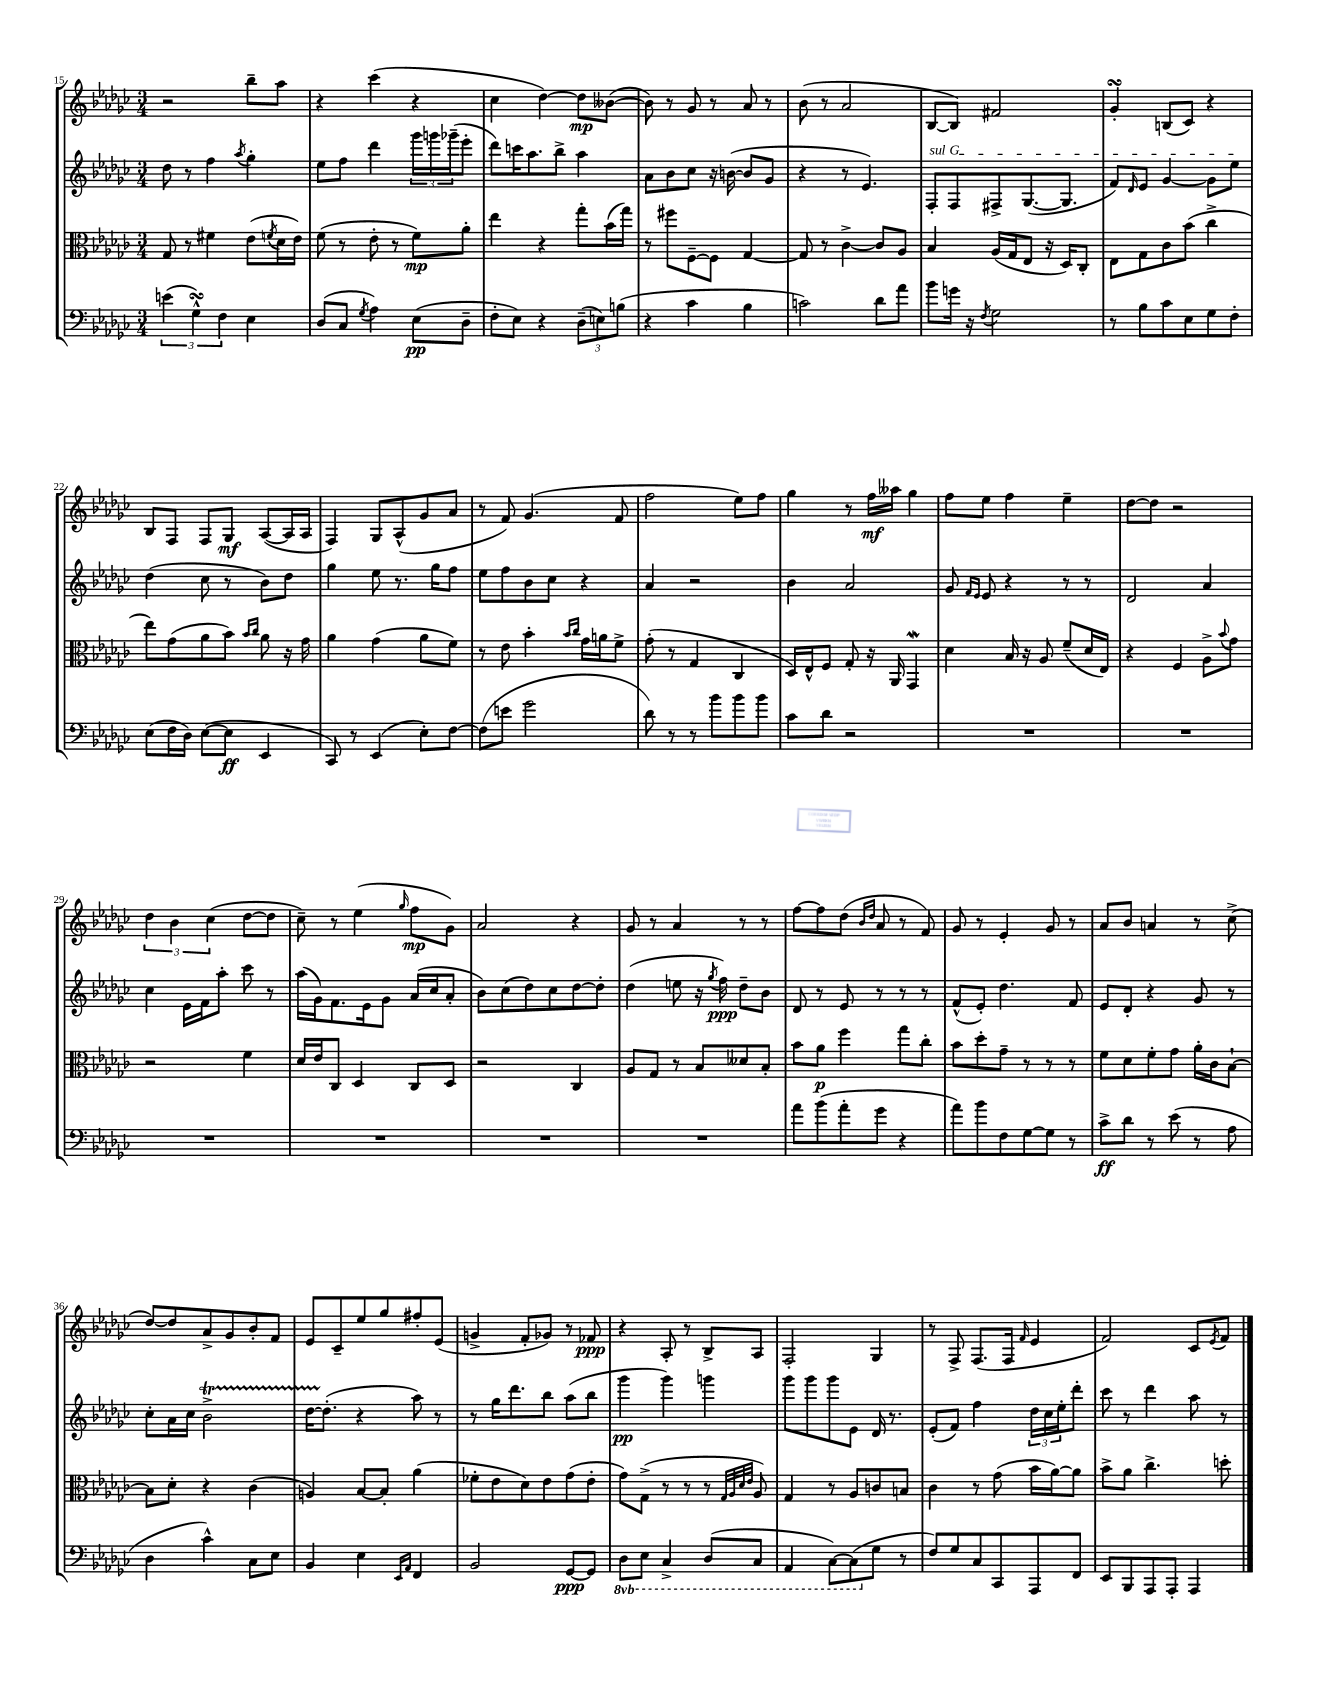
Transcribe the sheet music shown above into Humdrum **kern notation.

**kern	**kern	**kern	**kern
*staff4	*staff3	*staff2	*staff1
*clefF4	*clefC3	*clefG2	*clefG2
*k[b-e-a-d-g-c-]	*k[b-e-a-d-g-c-]	*k[b-e-a-d-g-c-]	*k[b-e-a-d-g-c-]
*M3/4	*M3/4	*M3/4	*M3/4
(6e	8G-	8dd-	2r
.	8r	8r	.
6G-^^)	.	.	.
.	4f#	4ff	.
6F	.	.	.
.	.	8qaa-	.
4E-	(8e-	4gg-'	8bb-~
.	8qf	.	.
.	16d-	.	8aa-
.	16e-)	.	.
=	=	=	=
(8D-	(8f	8ee-	4r
8C-	8r	8ff	.
8qG-	.	.	.
4A-)	8e-'	4ddd-	(4ccc-
.	8r	.	.
(8E-	8f)	24ggg-	4r
.	.	24ggg	.
.	.	(24ggg-~	.
8D-~	8a-'	8eee-'	.
=	=	=	=
8F'	4ee-	8ddd-)	4cc-
8E-)	.	16ccc	.
.	.	8.aa-	.
4r	4r	.	[4dd-)
.	.	8bb-^	.
(12D-~	8gg-'	4aa-	8dd-]
12E)	.	.	.
.	(16b-	.	([8b--
(12B	.	.	.
.	16gg-)	.	.
=	=	=	=
4r	8r	8a-	8b--])
.	8ff#	8b-	8r
4c-	[8F~	8cc-	8g-
.	8F]	16r	8r
.	.	([16b	.
4B-	[4G-	8b]	8a-
.	.	8g-	8r
=	=	=	=
2c)	8G-]	4r	(8b-
.	8r	.	8r
.	[4c-^	8r	2a-
.	.	4.e-)	.
8d-	8c-]	.	.
8a-	8A-	.	.
=	=	=	=
8b-	4B-	8F'	[8B-
16g	.	8F	8B-])
16r	.	.	.
8qF	.	.	.
2G-	(16A-	8F#^	2f#
.	16G-	.	.
.	8E-	([8.G-	.
.	16r	.	.
.	16D-)	8.G-]	.
.	8C-'	.	.
=	=	=	=
8r	8E-	8f)	4g-'
.	.	16qqd-	.
8B-	8G-	8e-	.
8c-	8c-	[4g-	(8B
8E-	(8b-	.	8c-)
8G-	4cc-^	8g-]	4r
8F'	.	8ee-	.
=	=	=	=
(8E-	8ee-)	(4dd-	8B-
16F	(8g-	.	8F
16D-)	.	.	.
([8E-	8a-	8cc-	8F
8E-]	8b-)	8r	8G-
.	16qqb-	.	.
.	16qqcc-	.	.
4EE-	8a-	8b-)	([8A-
.	16r	8dd-	16A-]
.	16g-	.	16A-
=	=	=	=
8CC-)	4a-	4gg-	4F)
8r	.	.	.
(4EE-	(4g-	8ee-	8G-
.	.	8.r	(8A-^^
8E-')	8a-	.	8g-
.	.	16gg-	.
[8F	8f)	8ff	8a-
=	=	=	=
(8F]	8r	8ee-	8r
8e	8e-	8ff	8f)
2g-	4b-'	8b-	(4.g-
.	.	8cc-	.
.	16qqb-	.	.
.	16qqcc-	.	.
.	16g-	4r	.
.	16a	.	.
.	8f^	.	8f
=	=	=	=
8d-)	(8g-'	4a-	2ff
8r	8r	.	.
8r	4G-	2r	.
8b-	.	.	.
8b-	4C-	.	8ee-)
8b-	.	.	8ff
=	=	=	=
8c-	16D-)	4b-	4gg-
.	16E-^^	.	.
8d-	8F	.	.
2r	8G-'	2a-	8r
.	16r	.	16ff
.	16AA-	.	16aa--
.	4GG-	.	4gg-
=	=	=	=
2.r	4d-	8g-	8ff
.	.	16qqf	.
.	.	16qqe-	.
.	.	8e-	8ee-
.	16B-	4r	4ff
.	16r	.	.
.	8A-	.	.
.	(8f~	8r	4ee-~
.	16d-	8r	.
.	16E-)	.	.
=	=	=	=
2.r	4r	2d-	[8dd-
.	.	.	8dd-]
.	4F	.	2r
.	8A-^	4a-	.
.	8qqb-	.	.
.	8g-	.	.
=	=	=	=
2.r	2r	4cc-	6dd-
.	.	.	6b-
.	.	16e-	.
.	.	16f	.
.	.	.	(6cc-
.	.	8aa-'	.
.	4f	8ccc-	[8dd-
.	.	8r	8dd-]
=	=	=	=
2.r	16d-	(16aa-	8cc-~)
.	16e-	16g-)	.
.	8C-	8.f	8r
.	4D-	.	(4ee-
.	.	16e-	.
.	.	8g-	.
.	.	.	16qqgg-
.	8C-	(16a-	8ff
.	.	16cc-	.
.	8D-	8a-'	8g-)
=	=	=	=
2.r	2r	8b-)	2a-
.	.	(8cc-	.
.	.	8dd-)	.
.	.	8cc-	.
.	4C-	[8dd-	4r
.	.	8dd-']	.
=	=	=	=
2.r	8A-	(4dd-	8g-
.	8G-	.	8r
.	8r	8ee	4a-
.	8B-	16r	.
.	.	8qgg-	.
.	.	16ff)	.
.	8d--	8dd-~	8r
.	8B-'	8b-	8r
=	=	=	=
8a-	8b-	8d-	[8ff
(8b-	8a-	8r	8ff]
8a-'	4ff	8e-	(8dd-
.	.	.	16qqb-
.	.	.	16qqdd-
8g-	.	8r	8a-
4r	8gg-	8r	8r
.	8cc-'	8r	8f)
=	=	=	=
8a-)	8b-	(8f^^	8g-
8b-	8dd-'	8e-')	8r
8F	8g-~	4.dd-	4e-'
[8G-	8r	.	.
8G-]	8r	.	8g-
8r	8r	8f	8r
=	=	=	=
8c-^	8f	8e-	8a-
8d-	8d-	8d-'	8b-
8r	8f'	4r	4a
(8e-	8g-	.	.
8r	16a-'	8g-	8r
.	16c-	.	.
8A-	[8B-`	8r	(8cc-^
=	=	=	=
4D-	8B-]	8cc-'	[8dd-)
.	8d-'	16a-	8dd-]
.	.	16cc-	.
4c-^^)	4r	2b-^	8a-^
.	.	.	8g-
8C-	(4c-	.	8b-'
8E-	.	.	8f
=	=	=	=
4BB-	4A)	[16dd-	8e-
.	.	(8.dd-']	.
.	.	.	8c-~
4E-	[8B-	4r	8ee-
.	8B-']	.	8gg-
16qqEE-	.	.	.
16qqAA-	.	.	.
4FF	(4a-	8aa-)	8ff#'
.	.	8r	(8e-
=	=	=	=
2BB-	8f-'	8r	4g^
.	8e-	16gg-	.
.	.	8.ddd-	.
.	8d-)	.	8f'
.	8e-	8bb-	8g-)
[8GG-	(8g-	(8aa-	8r
8GG-]	8e-'	8bb-	8f-
=	=	=	=
8DD-	8g-)	4ggg-	4r
8EE-	(8G-^	.	.
4CC-^	8r	4ggg-)	8A-'
.	8r	.	8r
(8DD-	8r	4ggg	8B-^
.	32qqG-	.	.
.	32qqA-	.	.
.	32qqd-	.	.
.	32qqe-	.	.
8CC-	8A-)	.	8A-
=	=	=	=
4AAA-	4G-	8ggg-	2F'
.	.	8ggg-	.
[8CC-)	8r	8ggg-	.
(8CC-]	8A-	8e-	.
8G-	8c	16d-	4G-
.	.	8.r	.
8r	8B	.	.
=	=	=	=
8F)	4c-	(8e-'	8r
8G-	.	8f)	8F^
8C-	8r	4ff	(8.F
8CC-	(8g-	.	.
.	.	.	16F
.	.	.	16qqf
8AAA-	16b-	24dd-	4e-
.	.	24cc-	.
.	[16a-)	.	.
.	.	24ee-'	.
8FF	8a-]	8ddd-'	.
=	=	=	=
8EE-	8b-^	8ccc-	2f)
8BBB-	8a-	8r	.
8AAA-	4.cc-^	4ddd-	.
8AAA-'	.	.	.
4AAA-	.	8aa-	8c-
.	.	.	8qe-
.	8dd'	8r	8f
==	==	==	==
*-	*-	*-	*-
